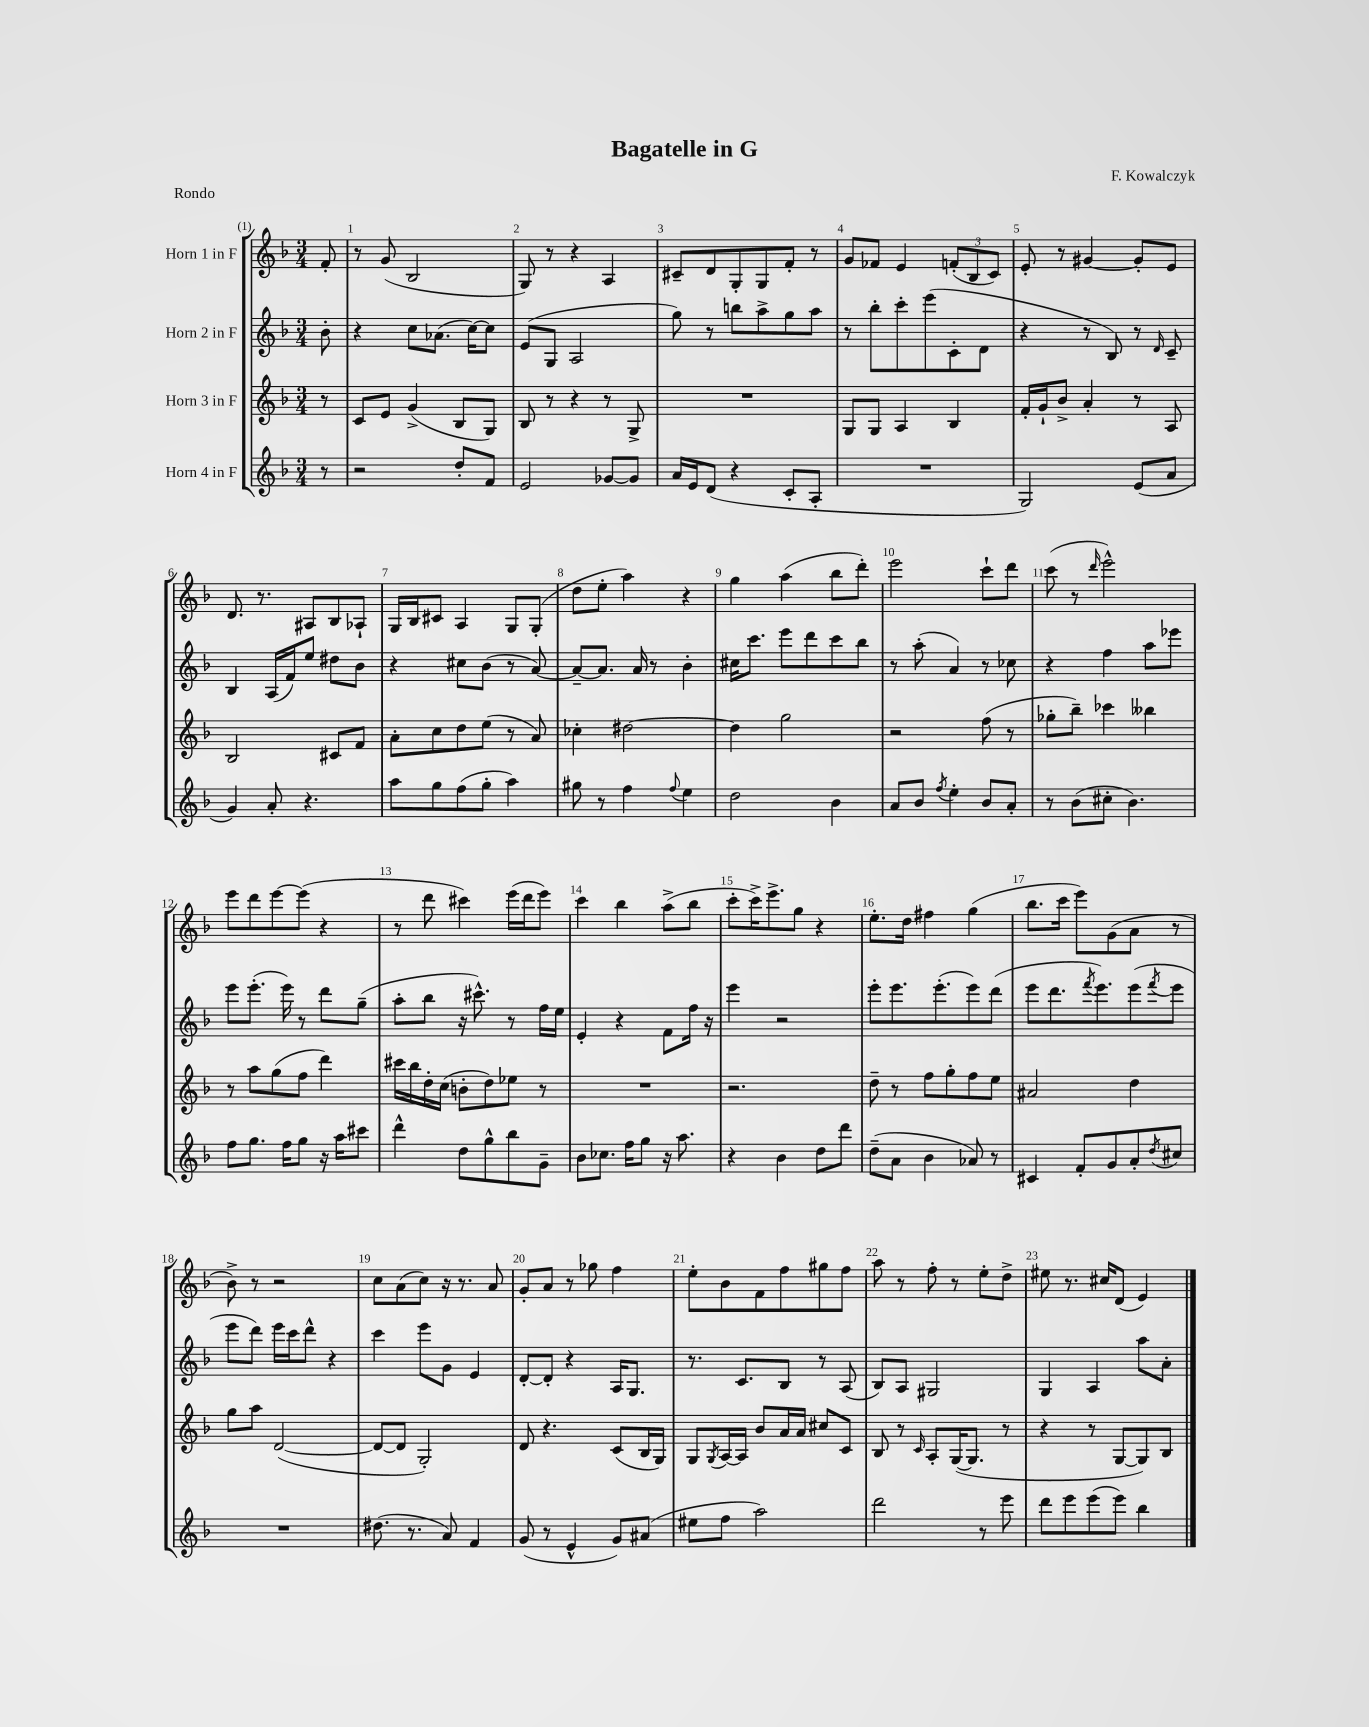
\header { title = "Bagatelle in G" composer = "F. Kowalczyk" piece = "Rondo" }
<<
\new StaffGroup <<
\new Staff = "s0" \with { instrumentName = "Horn 1 in F" } {
    \clef treble \key f \major \numericTimeSignature \time 3/4 \partial 8
    f'8-. |
    r8 g'8( bes2 |
    g8) r8 r4 a4 |
    cis'8-- d'8 g8-. g8 f'8-. r8 |
    g'8 fes'8 e'4 \tuplet 3/2 { f'8-.( bes8 c'8) } |
    e'8-. r8 gis'4~ gis'8-. e'8 |
    d'8. r8. ais8 bes8 aes8-! |
    g16 bes16 cis'8 a4 g8 g8-.( |
    d''8 e''8-. a''4) r4 |
    g''4 a''4( bes''8 d'''8-.) |
    e'''2 c'''8-! d'''8 |
    c'''8( r8 \grace { d'''16 } e'''2-^) |
    e'''8 d'''8 e'''8~ e'''8( r4 |
    r8 d'''8 cis'''4) e'''16( d'''16 e'''8) |
    c'''4 bes''4 a''8->( bes''8 |
    c'''8-. c'''16->) e'''8.-> g''8 r4 |
    e''8.-. d''16 fis''4 g''4( |
    bes''8. c'''16 e'''8) g'8( a'8 r8 |
    bes'8->) r8 r2 |
    c''8 a'8( c''8) r16 r8. a'8 |
    g'8-. a'8 r8 ges''8 f''4 |
    e''8-. bes'8 f'8 f''8 gis''8 f''8 |
    a''8 r8 f''8-. r8 e''8-. d''8-> |
    eis''8 r8. cis''16 d'8( e'4) \bar "|." |
}
\new Staff = "s1" \with { instrumentName = "Horn 2 in F" } {
    \clef treble \key f \major \numericTimeSignature \time 3/4 \partial 8
    bes'8-. |
    r4 c''8 aes'8.( c''16~) c''8 |
    e'8( g8 a2 |
    g''8) r8 b''8 a''8-> g''8 a''8 |
    r8 bes''8-. c'''8-. e'''8( c'8-. d'8 |
    r4 r8 bes8) r8 \grace { d'16 } c'8-- |
    bes4 a16( f'16) e''8 dis''8 bes'8 |
    r4 cis''8 bes'8( r8 a'8~) |
    a'8~-- a'8. a'16 r8 bes'4-. |
    cis''16 c'''8. e'''8 d'''8 c'''8 bes''8 |
    r8 a''8-.( a'4) r8 ces''8 |
    r4 f''4 a''8 ees'''8 |
    e'''8 e'''8.-.( e'''16) r8 d'''8 g''8--( |
    a''8-. bes''8 r16 cis'''8.-^) r8 f''16 e''16 |
    e'4-. r4 f'8 f''16 r16 |
    e'''4 r2 |
    e'''8-. e'''8. e'''8.-.( e'''8) d'''8( |
    e'''8 d'''8. \acciaccatura { f'''8 } e'''8.) e'''8( \acciaccatura { f'''8 } e'''8 |
    e'''8 d'''8) e'''16 c'''16 d'''8-^ r4 |
    c'''4 e'''8 g'8 e'4 |
    d'8~-. d'8-. r4 a16 g8. |
    r8. c'8. bes8 r8 a8( |
    bes8) a8 gis2 |
    g4 a4 a''8 a'8-. \bar "|." |
}
\new Staff = "s2" \with { instrumentName = "Horn 3 in F" } {
    \clef treble \key f \major \numericTimeSignature \time 3/4 \partial 8
    r8 |
    c'8 e'8 g'4->( bes8 g8) |
    bes8 r8 r4 r8 g8-> |
    R2. |
    g8 g8 a4 bes4 |
    f'16-. g'16-! bes'8-> a'4-. r8 a8 |
    bes2 cis'8 f'8 |
    a'8-. c''8 d''8 e''8( r8 a'8) |
    ces''4-. dis''2~ |
    dis''4 g''2 |
    r2 f''8( r8 |
    ges''8-. bes''8--) ces'''4 beses''4 |
    r8 a''8 g''8( f''8 d'''4) |
    cis'''16 bes''16 d''16-. c''16( b'8-. d''8) ees''8 r8 |
    R2. |
    r2. |
    d''8-- r8 f''8 g''8-. f''8 e''8 |
    ais'2 d''4 |
    g''8 a''8 d'2~( |
    d'8~ d'8 g2-.) |
    d'8 r4. c'8( bes16 g16) |
    g8 \acciaccatura { g8 } a16~ a16 bes'8 a'16 a'16 cis''8 c'8 |
    bes8 r8 \grace { c'16 } a8-. g16~( g8. r8 |
    r4 r8 g8~ g8) bes8 \bar "|." |
}
\new Staff = "s3" \with { instrumentName = "Horn 4 in F" } {
    \clef treble \key f \major \numericTimeSignature \time 3/4 \partial 8
    r8 |
    r2 d''8-. f'8 |
    e'2 ges'8~ ges'8 |
    a'16 e'16 d'8( r4 c'8-. a8-. |
    R2. |
    g2) e'8( a'8 |
    g'4) a'8-. r4. |
    a''8 g''8 f''8( g''8-. a''4) |
    gis''8 r8 f''4 \appoggiatura { f''8 } e''4 |
    d''2 bes'4 |
    a'8 bes'8 \acciaccatura { f''8 } e''4-. bes'8 a'8-. |
    r8 bes'8( cis''8-. bes'4.) |
    f''8 g''8. f''16 g''8 r16 a''16 cis'''8 |
    d'''4-^ d''8 g''8-^ bes''8 g'8-- |
    bes'8 ces''8. f''16 g''8 r16 a''8. |
    r4 bes'4 d''8 d'''8 |
    d''8--( a'8 bes'4 aes'8) r8 |
    cis'4 f'8-. g'8 a'8-. \acciaccatura { d''8 } cis''8 |
    R2. |
    dis''8.( r8. a'8) f'4 |
    g'8( r8 e'4-^ g'8) ais'8( |
    eis''8 f''8 a''2) |
    d'''2 r8 e'''8 |
    d'''8 e'''8 e'''8( e'''8) bes''4 \bar "|." |
}
>>
>>
\layout { \context { \Score \override BarNumber.break-visibility = ##(#f #t #t) barNumberVisibility = #all-bar-numbers-visible } }
